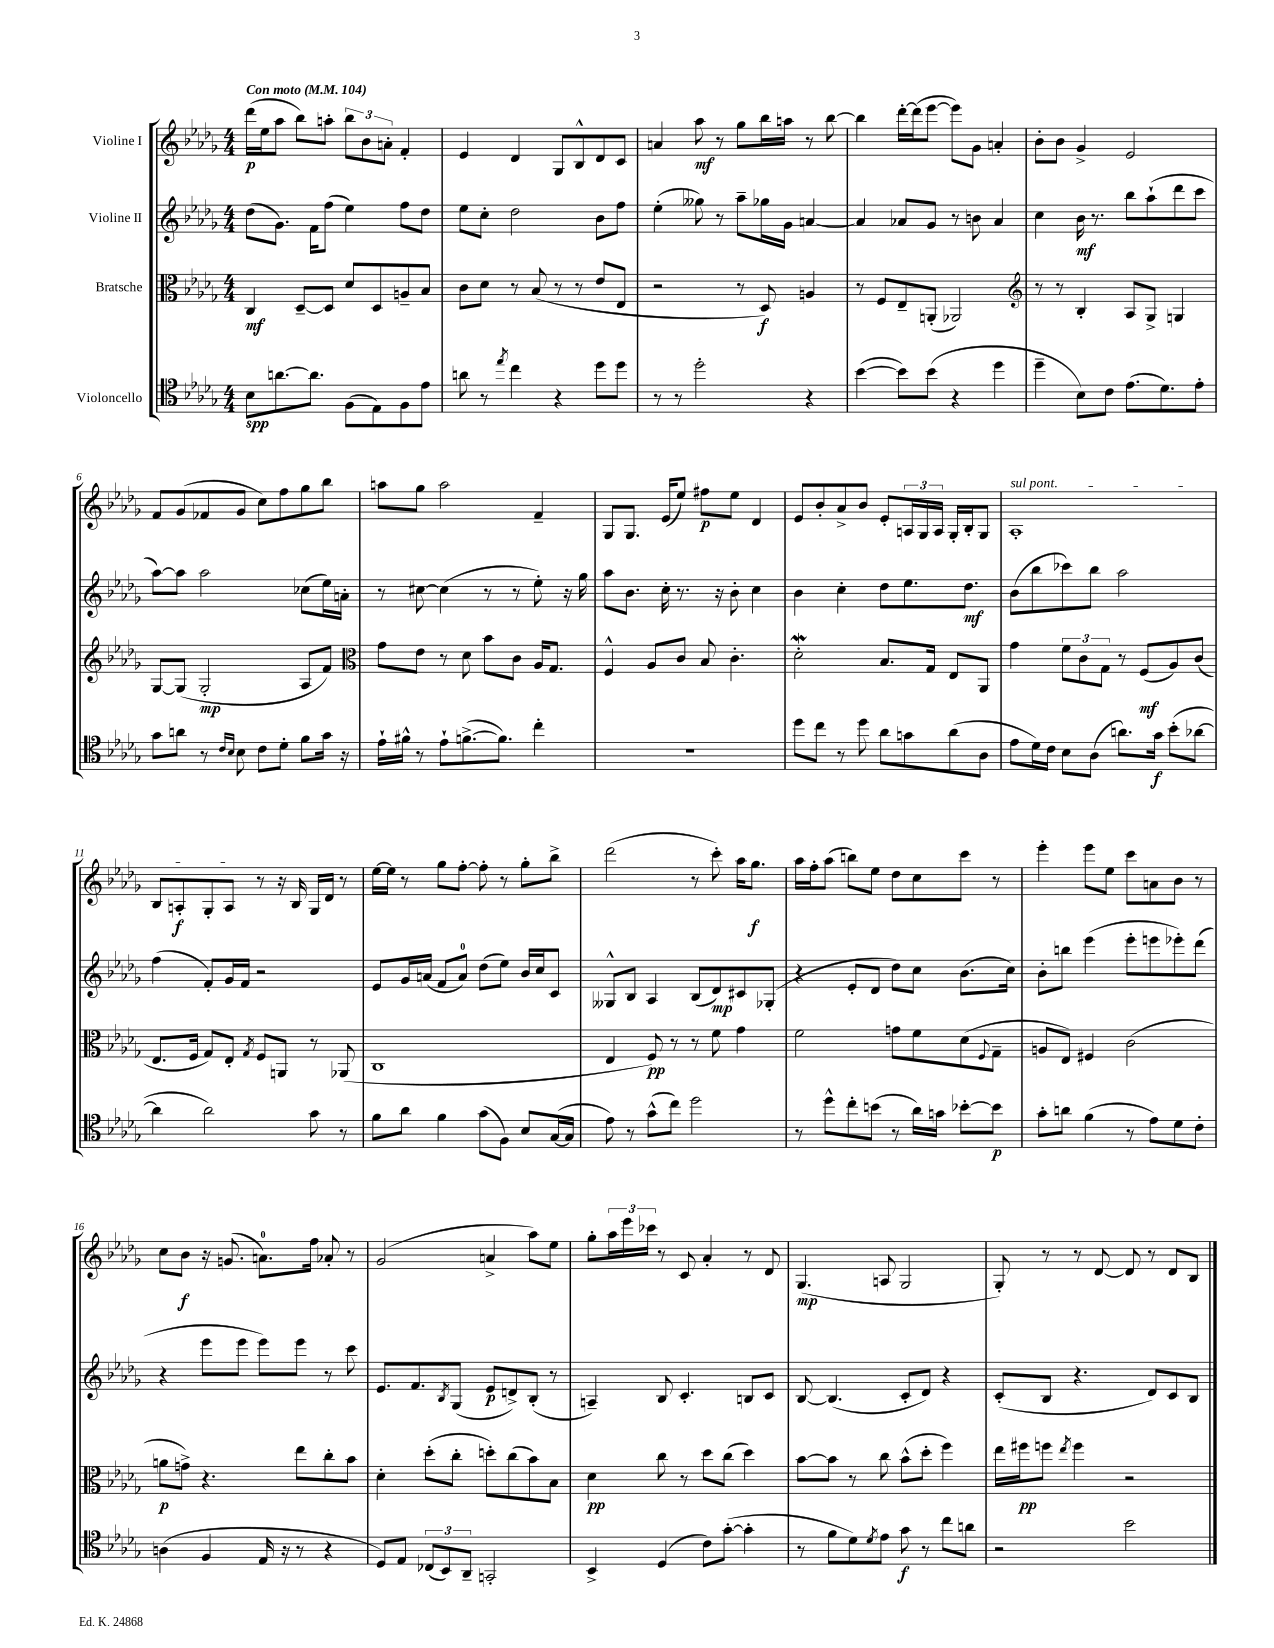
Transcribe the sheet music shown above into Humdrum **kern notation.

**kern	**dynam	**kern	**dynam	**kern	**dynam	**kern	**dynam
*part4	*part4	*part3	*part3	*part2	*part2	*part1	*part1
*staff4	*staff4	*staff3	*staff3	*staff2	*staff2	*staff1	*staff1
*I"Violoncello	*	*I"Bratsche	*	*I"Violine II	*	*I"Violine I	*
*clefC4	*	*clefC3	*	*clefG2	*	*clefG2	*
*k[b-e-a-d-g-]	*	*k[b-e-a-d-g-]	*	*k[b-e-a-d-g-]	*	*k[b-e-a-d-g-]	*
*M4/4	*	*M4/4	*	*M4/4	*	*M4/4	*
*MM104	*	*MM104	*	*MM104	*	*MM104	*
=1	=1	=1	=1	=1	=1	=1	=1
!	!	!	!	!	!	!LO:TX:a:B:t=Con moto	!
8B-\L	spp	4C/	mf	(8dd-\L	.	(16ddd-\LL	p
.	.	.	.	.	.	16ee-\J	.
[8.an\	.	.	.	8.g-\J)	.	8aa-\J	.
.	.	[8D-~/L	.	.	.	8bb-\L)	.
8.a\J]	.	.	.	16f\KL	.	.	.
.	.	8D-/J]	.	(8ff\J	.	8aan'\J	.
(8F\L	.	8d-/L	.	4ee-\)	.	12bb-\L	.
.	.	.	.	.	.	12b-\	.
8E-\)	.	8D-/	.	.	.	.	.
.	.	.	.	.	.	12an'\J	.
8F\	.	8An~/	.	8ff\L	.	4f'/	.
8e-\J	.	8B-/J	.	8dd-\J	.	.	.
=2	=2	=2	=2	=2	=2	=2	=2
8an\	.	8c\L	.	8ee-\L	.	4e-/	.
8r	.	8d-\J	.	8cc'\J	.	.	.
8qee-/	.	.	.	.	.	.	.
4cc\	.	8r	.	2dd-\	.	4d-/	.
.	.	(8B-/	.	.	.	.	.
4r	.	8r	.	.	.	8G-/L	.
.	.	8r	.	.	.	8B-^^/	.
8dd-\L	.	8e-/L	.	8b-\L	.	8d-/	.
8dd-\J	.	8E-/J	.	8ff\J	.	8c/J	.
=3	=3	=3	=3	=3	=3	=3	=3
8r	.	2r	.	(4ee-'\	.	4an/	.
8r	.	.	.	.	.	.	.
2dd-'\	.	.	.	8gg--X\)	.	8aa-\	mf
.	.	.	.	8r	.	8r	.
.	.	8r	.	8aa-~\L	.	8gg-\L	.
.	.	8D-/)	f	16gg-X\L	.	16bb-\L	.
.	.	.	.	16g-\JJ	.	16aan\JJ	.
4r	.	4An/	.	[4an/	.	8r	.
.	.	.	.	.	.	[8bb-\	.
=4	=4	=4	=4	=4	=4	=4	=4
([4b-\	.	8r	.	4a/]	.	4bb-\]	.
.	.	8F/L	.	.	.	.	.
8b-\L])	.	8E-~/	.	8a-X/L	.	[16ddd-'\LL	.
.	.	.	.	.	.	(16ddd-\J]	.
(8b-\J	.	(8AAn'/J	.	8g-/J	.	[8eee-\J	.
4r	.	2AA-X/)	.	8r	.	8eee-\L])	.
.	.	.	.	8bn\	.	8g-\J	.
4dd-\	.	.	.	4a-/	.	4an'/	.
=5	=5	=5	=5	=5	=5	=5	=5
*	*	*clefG2	*	*	*	*	*
4dd-~\	.	8r	.	4cc\	.	8b-'\L	.
.	.	8r	.	.	.	8b-\J	.
8B-\L)	.	4B-'/	.	16b-\	mf	4g-^/	.
.	.	.	.	8.r	.	.	.
8c\J	.	.	.	.	.	.	.
(8.e-\L	.	8A-/L	.	8bb-\L	.	2e-/	.
.	.	8G-^/J	.	(8aa-`\	.	.	.
8.d-\)	.	.	.	.	.	.	.
.	.	4Gn/	.	8ddd-\	.	.	.
8e-'\J	.	.	.	8ccc\J	.	.	.
!!LO:LB:g=z
=6	=6	=6	=6	=6	=6	=6	=6
8g-\L	.	[8G-/L	.	[8aa-\L)	.	8f/L	.
8an\J	.	(8G-/J]	.	8aa-\J]	.	(8g-/	.
8r	.	2G-'/	mp	2aa-\	.	8f-X/	.
16qqc/LL	.	.	.	.	.	.	.
16qqB-/JJ	.	.	.	.	.	.	.
8B-\	.	.	.	.	.	8g-/J	.
8c\L	.	.	.	.	.	8cc\L)	.
8d-'\J	.	.	.	.	.	8ff\	.
8f\L	.	8A-/L	.	(8cc-X\L	.	8gg-\	.
16g-\Jk	.	8f/J)	.	16ee-\L)	.	8bb-\J	.
16r	.	.	.	16an'\JJ	.	.	.
=7	=7	=7	=7	=7	=7	=7	=7
*	*	*clefC3	*	*	*	*	*
16e-`\LL	.	8g-\L	.	8r	.	8aan\L	.
16f#X^^\JJ	.	.	.	.	.	.	.
8r	.	8e-\J	.	[8cc#X\	.	8gg-\J	.
8e-`\L	.	8r	.	(4cc#\]	.	2aa\	.
([8.fn^\	.	8d-\	.	.	.	.	.
.	.	8b-\L	.	8r	.	.	.
8.f\J])	.	.	.	.	.	.	.
.	.	8c\J	.	8r	.	.	.
4cc'\	.	16A-/KL	.	8ee-'\)	.	4f~/	.
.	.	8.G-/J	.	.	.	.	.
.	.	.	.	16r	.	.	.
.	.	.	.	16gg-\	.	.	.
=8	=8	=8	=8	=8	=8	=8	=8
1r	.	4F^^/	.	8aa-\L	.	8G-/L	.
.	.	.	.	8.b-\J	.	8.G-/J	.
.	.	8A-/L	.	.	.	.	.
.	.	.	.	16cc'\	.	(16e-/KL	.
.	.	8c/J	.	8.r	.	8ee-/J)	.
.	.	8B-/	.	.	.	8ff#X\L	p
.	.	.	.	16r	.	.	.
.	.	4.c'\	.	8b-'\	.	8ee-\J	.
.	.	.	.	4cc\	.	4d-/	.
=9	=9	=9	=9	=9	=9	=9	=9
8dd-\L	.	2d-w'\	.	4b-\	.	8e-/L	.
8cc\J	.	.	.	.	.	8b-'/	.
8r	.	.	.	4cc'\	.	8a-^/	.
8dd-\	.	.	.	.	.	8b-/J	.
8a-\L	.	8.B-/L	.	8dd-\L	.	8e-'/L	.
8gn\	.	.	.	8.ee-\	.	24An/L	.
.	.	.	.	.	.	24G-/	.
.	.	16G-/Jk	.	.	.	.	.
.	.	.	.	.	.	24A/JJ	.
(8a-\	.	8E-/L	.	.	.	16G-'/LL	.
.	.	.	.	8.dd-\J	mf	16B-'/J	.
8A-\J	.	8AA-/J	.	.	.	8G-/J	.
=10	=10	=10	=10	=10	=10	=10	=10
!	!	!	!	!	!	!LO:TX:a:i:t=sul pont.	!
8e-\L	.	4g-\	.	(8b-\L	.	1A-'	.
16d-\L)	.	.	.	8bb-\	.	.	.
16c\JJ	.	.	.	.	.	.	.
8B-\L	.	12f\L	.	8ccc-X\)	.	.	.
.	.	12c\	.	.	.	.	.
(8A-\J	.	.	.	8bb-\J	.	.	.
.	.	12G-\J	.	.	.	.	.
8.an\L)	.	8r	.	2aa-\	.	.	.
.	.	(8F/L	mf	.	.	.	.
16g-\Jk	f	.	.	.	.	.	.
(8b-'\L	.	8A-/)	.	.	.	.	.
[8a-X\J	.	(8c/J	.	.	.	.	.
!!LO:LB:g=z
=11	=11	=11	=11	=11	=11	=11	=11
4a-\]	.	8.E-/L	.	(4ff\	.	8B-/L	.
.	.	.	.	.	.	8An'/	f
.	.	16F/Jk	.	.	.	.	.
2a-\)	.	8G-/L)	.	8f'/L)	.	8G-'/	.
.	.	8E-'/J	.	16g-/L	.	8A/J	.
.	.	.	.	16f/JJ	.	.	.
.	.	8qG-/	.	.	.	.	.
.	.	8F/L	.	2r	.	8r	.
.	.	8AAn/J	.	.	.	16r	.
.	.	.	.	.	.	16B-/	.
8g-\	.	8r	.	.	.	16G-/LL	.
.	.	.	.	.	.	16d-/JJ	.
8r	.	(8AA-X/	.	.	.	8r	.
=12	=12	=12	=12	=12	=12	=12	=12
8f\L	.	1C	.	8e-/L	.	[16ee-\LL	.
.	.	.	.	.	.	16ee-\JJ]	.
8a-\J	.	.	.	16g-/L	.	8r	.
.	.	.	.	(16an/JJ	.	.	.
4f\	.	.	.	8f/L	.	8gg-\L	.
.	.	.	.	8a/J)	.	[8ff'\J	.
(8g-\L	.	.	.	(8dd-\L	.	8ff'\]	.
8F\J)	.	.	.	8ee-\J)	.	8r	.
8B-/L	.	.	.	16b-/LL	.	8gg-'\L	.
.	.	.	.	16cc/J	.	.	.
([16G-/L	.	.	.	8c/J	.	8bb-^\J	.
16G-/JJ]	.	.	.	.	.	.	.
=13	=13	=13	=13	=13	=13	=13	=13
8e-\)	.	4E-/	.	8G--X^^/L	.	(2ddd-\	.
8r	.	.	.	8B-/J	.	.	.
(8g-^^\L	.	8F/)	pp	4A-/	.	.	.
8cc\J)	.	8r	.	.	.	.	.
2dd-\	.	8r	.	(8B-/L	.	8r	.
.	.	8f\	.	8d-/)	mp	8ccc'\)	.
.	.	4g-\	.	8c#X/	.	16aa-\KL	.
.	.	.	.	.	.	8.gg-\J	f
.	.	.	.	(8G-X'/J	.	.	.
=14	=14	=14	=14	=14	=14	=14	=14
8r	.	2f\	.	4r	.	16aa-\LL	.
.	.	.	.	.	.	16ff'\J	.
8dd-^^\L	.	.	.	.	.	(8aa-\J	.
8cc'\	.	.	.	8e-'/L	.	8bbn\L)	.
(8bn\J	.	.	.	8d-/J	.	8ee-\J	.
8r	.	8gn\L	.	8dd-\L)	.	8dd-\L	.
16a-\LL)	.	8f\	.	8cc\J	.	8cc\	.
16gn\JJ	.	.	.	.	.	.	.
[8b-X'\L	.	(8d-\	.	(8.b-\L	.	8ccc\J	.
.	.	8qqF/	.	.	.	.	.
8b-\J]	p	8G-~\J	.	.	.	8r	.
.	.	.	.	16cc\Jk)	.	.	.
=15	=15	=15	=15	=15	=15	=15	=15
8g-'\L	.	8An/L	.	8b-'\L	.	4eee-'\	.
8an\J	.	8E-/J)	.	8bbn\J	.	.	.
(4f\	.	4F#X/	.	(4eee-\	.	8eee-\L	.
.	.	.	.	.	.	8ee-\J	.
8r	.	(2c\	.	8eee-'\L	.	8ccc\L	.
8e-\L)	.	.	.	8eeen\	.	8an\	.
8d-\	.	.	.	8eee-X'\)	.	8b-\J	.
8c'\J	.	.	.	(8ddd-\J	.	8r	.
!!LO:LB:g=z
=16	=16	=16	=16	=16	=16	=16	=16
(4An\	.	8an\L	p	4r	.	8cc\L	.
.	.	8gn^\J)	.	.	.	8b-\J	f
4F/	.	4.r	.	8eee-\L	.	16r	.
.	.	.	.	.	.	(8.gn/	.
.	.	.	.	8eee-\J	.	.	.
16E-/	.	.	.	8eee-\L)	.	8.an\L)	.
16r	.	.	.	.	.	.	.
8r	.	8ee-\L	.	8eee-\J	.	.	.
.	.	.	.	.	.	16ff\Jk	.
4r	.	8cc'\	.	8r	.	8a-X'/	.
.	.	8b-\J	.	8ccc\	.	8r	.
=17	=17	=17	=17	=17	=17	=17	=17
8D-/L)	.	4d-'\	.	8.e-/L	.	(2g-/	.
8E-/J	.	.	.	.	.	.	.
.	.	.	.	8.f/	.	.	.
(12C-X/L	.	(8dd-'\L	.	.	.	.	.
12BB-/)	.	.	.	.	.	.	.
.	.	.	.	8qB-/	.	.	.
.	.	8cc'\J	.	(8G-/J	.	.	.
12AA-~/J	.	.	.	.	.	.	.
2GGn'/	.	8ddn'\L)	.	8e-/L	p	4an^/	.
.	.	(8cc\	.	8dn^/)	.	.	.
.	.	8b-\)	.	(8B-'/J	.	8aa-\L)	.
.	.	8B-\J	.	8r	.	8ee-\J	.
=18	=18	=18	=18	=18	=18	=18	=18
4BB-^/	.	4d-\	pp	4An~/)	.	8gg-'\L	.
.	.	.	.	.	.	24aa-\L	.
.	.	.	.	.	.	24eee-\	.
.	.	.	.	.	.	24ccc-X\JJ	.
(4D-/	.	8cc\	.	8B-/	.	8r	.
.	.	8r	.	4.c'/	.	8c/	.
8c\L)	.	8dd-\L	.	.	.	4a-'/	.
([8g-'\J	.	(8cc\J	.	.	.	.	.
4g-'\]	.	4dd-\)	.	8Bn/L	.	8r	.
.	.	.	.	8c/J	.	8d-/	.
=19	=19	=19	=19	=19	=19	=19	=19
8r	.	[8b-\L	.	[8B-/	.	(4.G-/	mp
8f\L	.	8b-\J]	.	(4.B-/]	.	.	.
8d-\)	.	8r	.	.	.	.	.
8qd-/	.	.	.	.	.	.	.
8e-\J	.	8cc\	.	.	.	8An/	.
8g-\	f	(8b-^^\L	.	8c'/L	.	2G-/	.
8r	.	8dd-'\J	.	8d-/J)	.	.	.
8cc\L	.	4ff\)	.	4r	.	.	.
8an\J	.	.	.	.	.	.	.
=20	=20	=20	=20	=20	=20	=20	=20
2r	.	16ee-\LL	.	(8c'/L	.	8G-'/)	.
.	.	16ff#X\J	pp	.	.	.	.
.	.	8ffn\J	.	8B-/J	.	8r	.
.	.	8qee-/	.	.	.	.	.
.	.	4ff\	.	4.r	.	8r	.
.	.	.	.	.	.	[8d-/	.
2b-\	.	2r	.	.	.	8d-/]	.
.	.	.	.	8d-/L)	.	8r	.
.	.	.	.	8c/	.	8d-/L	.
.	.	.	.	8B-/J	.	8B-/J	.
==	==	==	==	==	==	==	==
*-	*-	*-	*-	*-	*-	*-	*-
